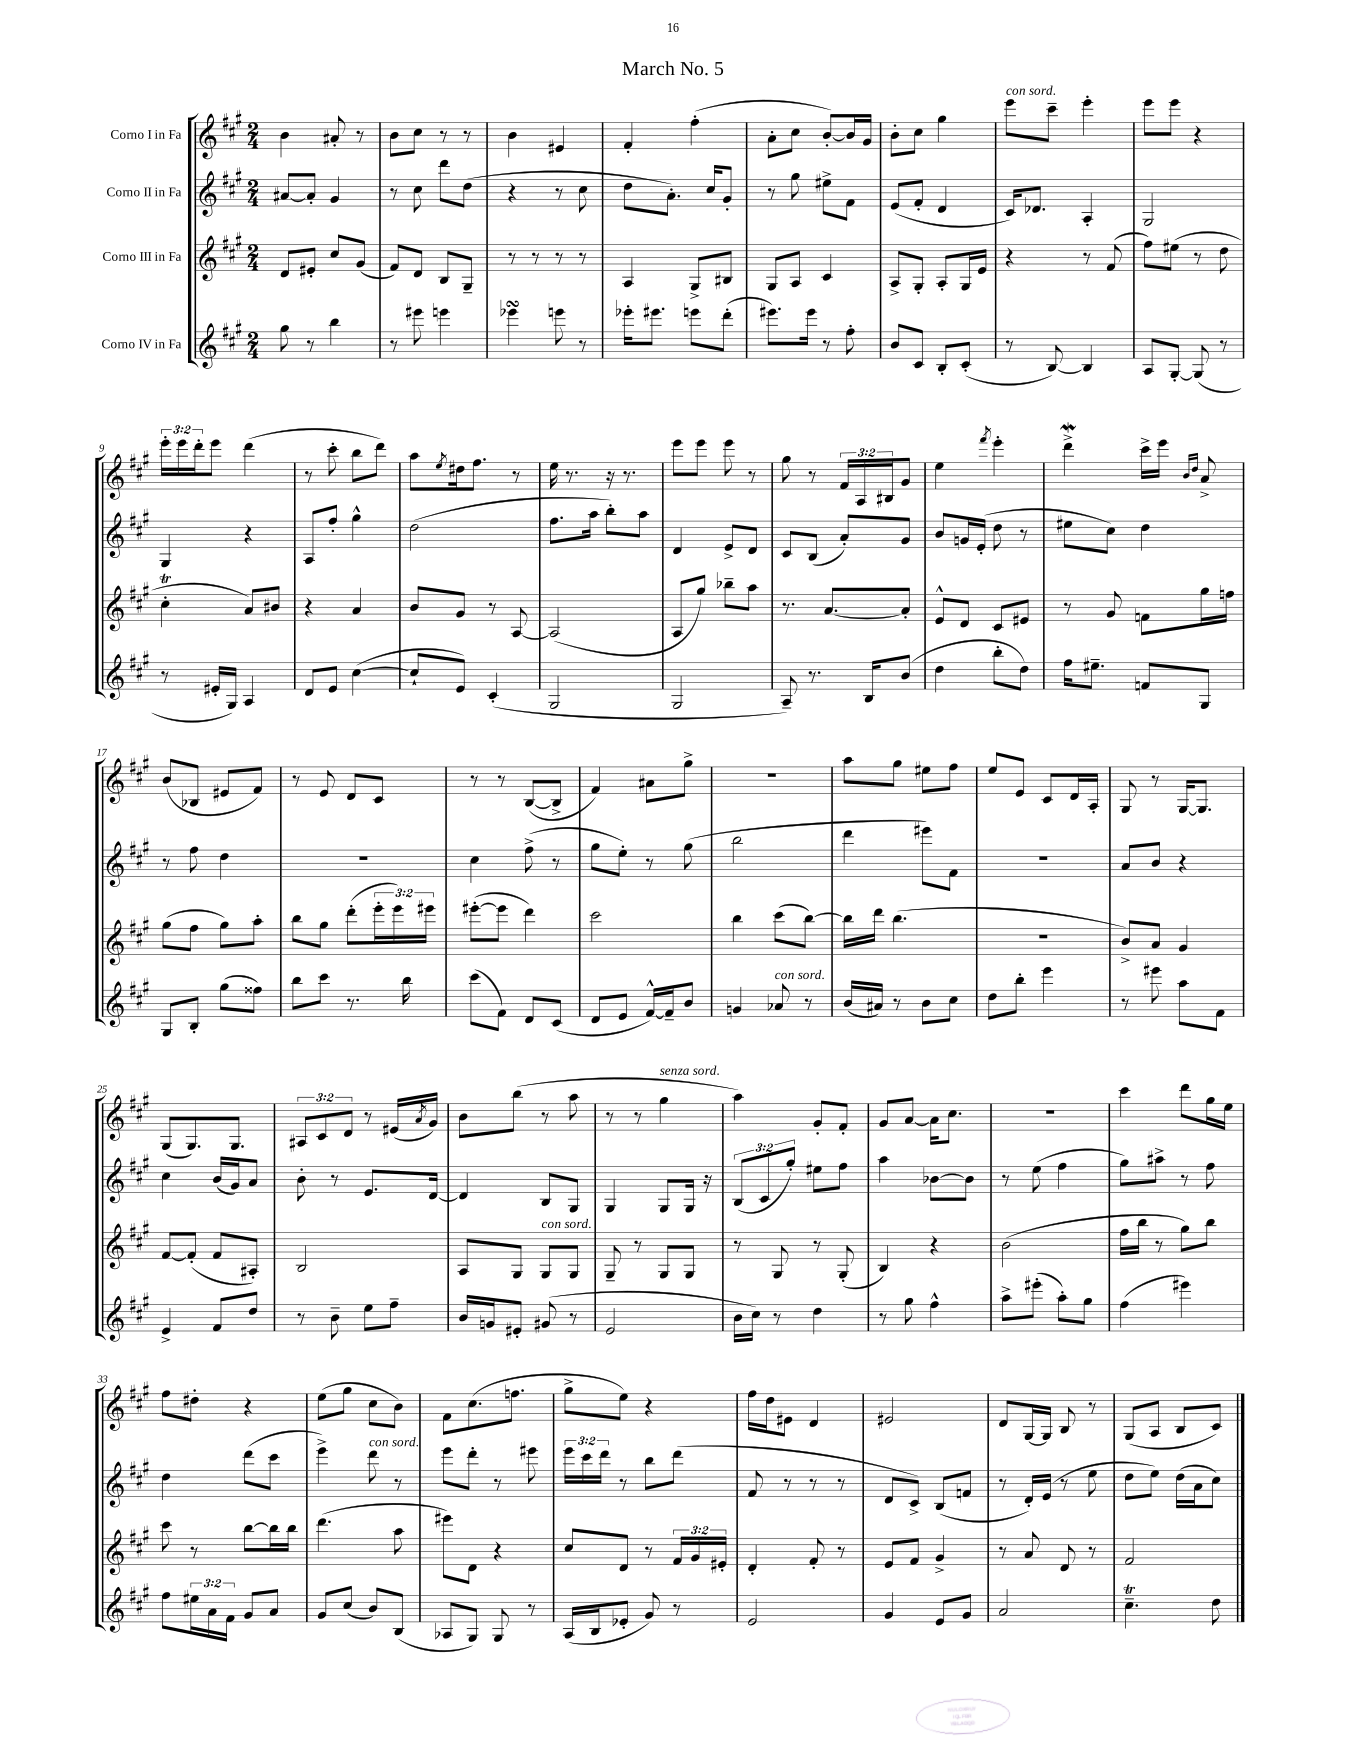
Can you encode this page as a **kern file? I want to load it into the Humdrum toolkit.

**kern	**kern	**kern	**kern
*staff4	*staff3	*staff2	*staff1
*clefG2	*clefG2	*clefG2	*clefG2
*k[f#c#g#]	*k[f#c#g#]	*k[f#c#g#]	*k[f#c#g#]
*M2/4	*M2/4	*M2/4	*M2/4
8gg#	8d	[8a#	4b
8r	8e#'	8a#']	.
4bb	8cc#	4g#	8a#'
.	(8g#	.	8r
=	=	=	=
8r	8f#)	8r	8b
8eee#	8d	8cc#	8cc#
4eee	8B	8ddd	8r
.	8G#~	(8dd	8r
=	=	=	=
4eee-	8r	4r	4b
.	8r	.	.
8eee	8r	8r	4e#
8r	8r	8cc#	.
=	=	=	=
16eee-'	4A	8dd	4f#'
8.eee#	.	.	.
.	.	8.a')	.
8eee	8G#^	.	(4ff#'
.	.	16cc#	.
(8ddd'	8B#	8g#'	.
=	=	=	=
8.eee#)	8G#	8r	8a'
.	8A	8gg#	8cc#
16eee#	.	.	.
8r	4c#	8ee#^	[8b')
8ff#'	.	8f#	16b]
.	.	.	16g#
=	=	=	=
8b	8A^	(8e	8b'
8c#	8G#'	8f#'	8cc#
8B'	8A'	4d	4gg#
(8c#'	16G#	.	.
.	16e	.	.
=	=	=	=
8r	4r	16c#)	8eee
.	.	8.d-	.
[8B)	.	.	8ccc#~
4B]	8r	4A'	4eee'
.	(8f#	.	.
=	=	=	=
8A	8ff#)	2G#	8eee
[8G#'	(8ee#	.	8eee
(8G#]	8r	.	4r
8r	8dd	.	.
=	=	=	=
8r	4cc#'	4G#	24eee'
.	.	.	24eee
.	.	.	24ddd'
16e#'	.	.	8eee
16G#)	.	.	.
4A	8a)	4r	(4ddd
.	8b#	.	.
=	=	=	=
8d	4r	8A	8r
8e	.	8ff#'	8ccc#'
([4cc#	4a	4gg#^^	8bb
.	.	.	8ddd)
=	=	=	=
8cc#`]	8b	(2dd	8aa
.	.	.	8qee
8e)	8g#	.	16dd#
.	.	.	8.ff#
(4c#'	8r	.	.
.	[8A	.	8r
=	=	=	=
2G#	(2A]	8.ff#	16ee
.	.	.	8.r
.	.	16aa	.
.	.	8bb')	16r
.	.	.	8.r
.	.	8aa	.
=	=	=	=
2G#	8A	4d	8eee
.	8gg#)	.	8eee
.	8bb-~	8e^	8eee
.	8aa	8d	8r
=	=	=	=
8A~)	8.r	8c#	8gg#
8.r	.	(8B	8r
.	[8.a	.	.
.	.	8a')	24f#
.	.	.	24A
16B	.	.	.
.	.	.	24B#
(8b	8a']	8g#	8g#
=	=	=	=
4dd	8e^^	8b	4ee
.	8d	16g	.
.	.	(16e'	.
.	.	.	8qfff#
8bb'	8c#	8dd	4eee'
8dd)	8e#	8r	.
=	=	=	=
16ff#	8r	8ee#	4ddd^
8.ee#~	.	.	.
.	8g#	8cc#)	.
8f	8f	4dd	16ccc#^
.	.	.	16eee
.	.	.	16qqb
.	.	.	16qqdd
8G#	16gg#	.	8a^
.	16ff	.	.
=	=	=	=
8G#	(8gg#	8r	(8b
8B'	8ff#	8ff#	8B-
(8gg#	8gg#)	4dd	8e#
8ff##)	8aa'	.	8f#)
=	=	=	=
8bb	8bb	2r	8r
8ccc#	8gg#	.	8e
8.r	(8ddd'	.	8d
.	24eee'	.	8c#
.	24eee)	.	.
16bb	.	.	.
.	24eee#	.	.
=	=	=	=
(8ccc#	([8eee#'	4cc#	8r
8f#)	8eee#]	.	8r
8d	4ddd)	(8ff#^	([8B
(8c#	.	8r	8B^]
=	=	=	=
8d	2ccc#	8gg#	4f#)
8e	.	8ee')	.
[16f#^^)	.	8r	8a#
16f#~]	.	.	.
8b	.	(8gg#	8gg#^
=	=	=	=
4g	4bb	2bb	2r
8a-	(8ccc#	.	.
8r	[8bb)	.	.
=	=	=	=
(16b	16bb]	4ddd	8aa
16a#)	16ddd	.	.
8r	(4.bb	.	8gg#
8b	.	8eee#)	8ee#
8cc#	.	8f#	8ff#
=	=	=	=
8dd	2r	2r	8ee
8bb'	.	.	8e
4eee	.	.	8c#
.	.	.	16d
.	.	.	16A'
=	=	=	=
8r	8b^)	8a	8G#
8eee#	8a	8b	8r
8aa	4g#	4r	[16G#
.	.	.	8.G#]
8f#	.	.	.
=	=	=	=
4e^	[8f#	4cc#	(8G#
.	(8f#']	.	8.G#)
8f#	8f#	(16b	.
.	.	16g#)	8.G#
8dd	8A#')	8a	.
=	=	=	=
8r	2B	8b'	12A#
.	.	.	12c#
8b~	.	8r	.
.	.	.	12d
8ee	.	8.e	8r
8ff#~	.	.	(16e#
.	.	.	8qa
.	.	[16d	16g#)
=	=	=	=
16b	8A	4d]	8b
16g	.	.	.
8e#'	8G#	.	(8bb
(8g#	8G#	8B	8r
8r	8G#	8G#	8aa
=	=	=	=
2e	8G#~	4G#	8r
.	8r	.	8r
.	8G#	8G#	4gg#
.	8G#	16G#	.
.	.	16r	.
=	=	=	=
16b	8r	(12B	4aa)
16cc#)	.	.	.
.	.	12c#	.
8r	8G#	.	.
.	.	12gg#')	.
4dd	8r	8ee#	8g#'
.	(8G#'	8ff#	8f#'
=	=	=	=
8r	4B)	4aa	8g#
8gg#	.	.	[8a
4ff#^^	4r	[8b-	16a]
.	.	.	8.cc#
.	.	8b-]	.
=	=	=	=
8aa^	(2b	8r	2r
(8eee#'	.	(8ee	.
8aa')	.	4ff#	.
8gg#	.	.	.
=	=	=	=
(4ff#	16ff#	8gg#)	4ccc#
.	16bb	.	.
.	8r	8aa#^	.
4eee#)	8gg#)	8r	8ddd
.	8bb	8ff#	16gg#
.	.	.	16ee
=	=	=	=
8ff#	8ccc#	4dd	8ff#
24ee#	8r	.	8dd#'
24a	.	.	.
24f#	.	.	.
8g#	[8bb	(8ddd	4r
8a	16bb]	8ccc#	.
.	16bb	.	.
=	=	=	=
8g#	(4.ddd	4eee^)	(8ee
(8cc#	.	.	8gg#
8b)	.	8ddd	8cc#
(8B	8aa	8r	8b)
=	=	=	=
8A-	8eee#)	8eee	8f#
8G#)	8d	8ddd'	(8.cc#
8G#	4r	8r	.
.	.	.	8.ff
8r	.	8eee#	.
=	=	=	=
(16A	8cc#	24eee	8gg#^
.	.	24ccc#	.
16B	.	.	.
.	.	24ddd	.
8e-'	8d	8r	8ee)
8g#)	8r	8bb	4r
8r	24f#	(8ddd	.
.	24g#	.	.
.	24e#'	.	.
=	=	=	=
2e	4d'	8f#	16ff#
.	.	.	16dd
.	.	8r	8e#
.	8f#'	8r	4d
.	8r	8r	.
=	=	=	=
4g#	8e	8d	2e#
.	8f#	8c#^)	.
8e	4g#^	(8B	.
8g#	.	8f	.
=	=	=	=
2a	8r	8r	8d
.	8a	16d')	[16G#
.	.	(16e	16G#]
.	8d	8r	8B
.	8r	8ee	8r
=	=	=	=
4.cc#~	2f#	8dd	(8G#
.	.	8ee)	8A
.	.	(16dd	8B
.	.	16a	.
8dd	.	8cc#)	8c#)
==	==	==	==
*-	*-	*-	*-
